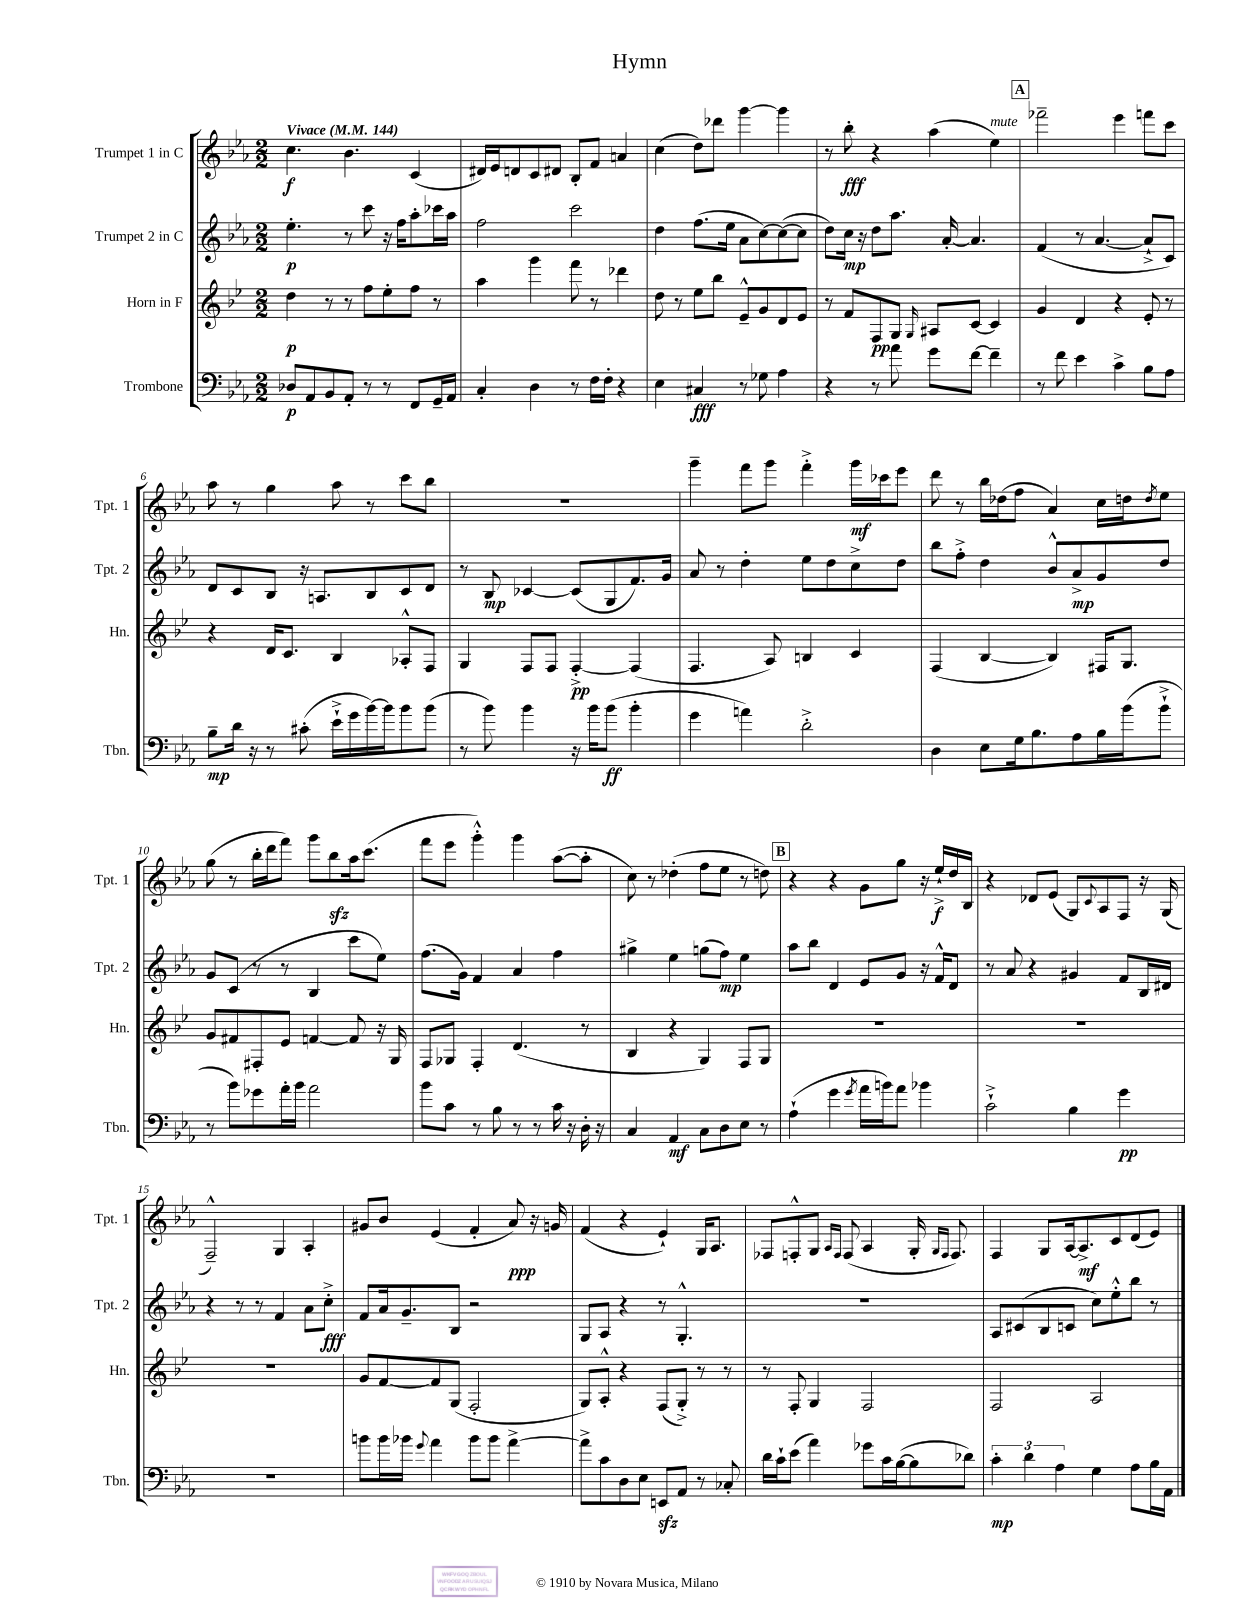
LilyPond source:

\header { title = "Hymn" }
<<
\new StaffGroup <<
\new Staff = "s0" \with { instrumentName = "Trumpet 1 in C" shortInstrumentName = "Tpt. 1" } {
    \clef treble \key ees \major \numericTimeSignature \time 2/2 \tempo "Vivace" 4 = 144
    c''4.\f bes'4. c'4( |
    dis'16) ees'16 d'8 c'8 dis'8 bes8-. f'8 a'4 |
    c''4( d''8) des'''8 g'''4~ g'''4 |
    r8 bes''8-.\fff r4 aes''4( ees''4^\markup { \italic "mute" }) |
    \mark \markup { \box "A" } fes'''2-- ees'''4 f'''8 c'''8 |
    aes''8 r8 g''4 aes''8 r8 c'''8 bes''8 |
    R1 |
    g'''4-- f'''8 g'''8 f'''4-.-> g'''16\mf ces'''16 ees'''8 |
    d'''8 r8 bes''16 des''16( f''8 aes'4) c''16 d''16 \acciaccatura { d''8 } ees''8 |
    g''8( r8 bes''16-. d'''16 f'''8) g'''8 bes''8\sfz aes''16 c'''8.( |
    f'''8 ees'''8 g'''4-.-^) g'''4 aes''8~( aes''8-. |
    c''8) r8 des''4-.( f''8 ees''8 r8 d''8) |
    \mark \markup { \box "B" } r4 r4 g'8 g''8 r16 ees''16-!->\f d''16 bes16 |
    r4 des'8 ees'8( g8) \appoggiatura { c'8 } aes8 f8 r16 g16( |
    f2---^) g4 aes4-. |
    gis'8 bes'8 ees'4( f'4-. aes'8\ppp) r16 g'16 |
    f'4( r4 ees'4-!) g16 aes8. |
    fes8 f8-.-^ g8 \grace { aes16 f16 } f8( aes4 g16-. \grace { g16 f16 } f8.) |
    f4 g8 aes16~ aes8.->\mf c'8 d'8( ees'8) \bar "|." |
}
\new Staff = "s1" \with { instrumentName = "Trumpet 2 in C" shortInstrumentName = "Tpt. 2" } {
    \clef treble \key ees \major \numericTimeSignature \time 2/2
    ees''4.-.\p r8 c'''8 r16 f''16 aes''8-. ces'''16 aes''16 |
    f''2 c'''2 |
    d''4 f''8.( ees''16 aes'8 c''8~) c''8~( c''8 |
    d''8) c''16\mp r16 d''8 aes''8. aes'16~-. aes'4. |
    \mark \markup { \box "A" } f'4( r8 aes'4.~ aes'8-!-> c'8) |
    d'8 c'8 bes8 r16 a8. bes8 c'8 d'8 |
    r8 bes8\mp ces'4~ ces'8( g8 f'8.) g'16 |
    aes'8 r8 d''4-. ees''8 d''8 c''8-> d''8 |
    bes''8 f''8-.-> d''4 bes'8-^ aes'8->\mp g'8 d''8 |
    g'8 c'8( r8 r8 bes4 c'''8 ees''8) |
    f''8.( g'16) f'4 aes'4 f''4 |
    gis''4-> ees''4 g''8( f''8\mp) ees''4 |
    \mark \markup { \box "B" } aes''8 bes''8 d'4 ees'8 g'8 r16 f'16-^ d'8 |
    r8 aes'8 r4 gis'4 f'8 bes16 dis'16 |
    r4 r8 r8 f'4 aes'8 c''8-.->\fff |
    f'8 aes'16 g'8.-- bes8 r2 |
    g8 aes8 r4 r8 g4.-.-^ |
    R1 |
    aes8 cis'8( bes8 c'8 c''8) ees''8-.-^ bes''8 r8 \bar "|." |
}
\new Staff = "s2" \with { instrumentName = "Horn in F" shortInstrumentName = "Hn." } {
    \clef treble \key bes \major \numericTimeSignature \time 2/2
    d''4\p r8 r8 f''8 ees''8-. f''8 r8 |
    a''4 g'''4 f'''8 r8 des'''4 |
    d''8 r8 ees''8 bes''8 ees'8---^ g'8 d'8 ees'8 |
    r8 f'8 f8\pp g8 \grace { g16 } ais8 c'8~ c'4 |
    \mark \markup { \box "A" } g'4 d'4 r4 ees'8-. r8 |
    r4 d'16 c'8. bes4 aes8-.-^ f8 |
    g4 f8 f8 f4~-.->\pp f4( |
    f4. a8) b4 c'4 |
    f4( bes4~ bes4) fis16 g8. |
    g'8 fis'8 fis8-. ees'8 f'4~ f'8 r16 g16 |
    f8 ges8 f4-. d'4.( r8 |
    bes4 r4 g4) f8 g8 |
    \mark \markup { \box "B" } R1 |
    R1 |
    R1 |
    g'8 f'8~ f'8 g8( f2-. |
    g8) a8-.-^ r4 f8( g8-.->) r8 r8 |
    r8 f8-. g4 f2 |
    f2 a2 \bar "|." |
}
\new Staff = "s3" \with { instrumentName = "Trombone" shortInstrumentName = "Tbn." } {
    \clef bass \key ees \major \numericTimeSignature \time 2/2
    des8\p aes,8 bes,8 aes,8-. r8 r8 f,8 g,16-- aes,16 |
    c4-. d4 r8 f16 f16-. r4 |
    ees4 cis4\fff r8 ges8 aes4 |
    r4 r8 aes'8 g'8 f'8~ f'4-- |
    \mark \markup { \box "A" } r8 f'8 ees'4 c'4-> bes8 aes8 |
    bes8--\mp d'16 r16 r8 cis'8-.( ees'16-!-> g'16 bes'16~) bes'16 bes'8 bes'8( |
    r8 bes'8) bes'4 r16 bes'16 bes'8\ff( bes'4-. |
    g'4 a'4) d'2-.-> |
    d4 ees8 g16 bes8. aes8 bes16 bes'16( bes'8-!-> |
    r8 bes'8) ges'8 aes'16-. bes'16 aes'2 |
    bes'8 c'8 r8 bes8 r8 r8 c'16 r16 d16-. r16 |
    c4 aes,4\mf c8 d8 ees8 r8 |
    \mark \markup { \box "B" } aes4-!( g'4 \acciaccatura { g'8 } aes'16 b'16) aes'8 bes'4 |
    c'2-!-> bes4 g'4\pp |
    R1 |
    b'8 b'16 bes'16 \appoggiatura { g'8 } aes'4 bes'8 bes'8 aes'4~-> |
    aes'8-> c'8 d8 ees8 e,8\sfz aes,8 r8 ces8-. |
    d'16 c'16-! ees'8( aes'4) ges'8 c'16 bes16~( bes8 des'8) |
    \tuplet 3/2 { c'4-.\mp d'4 aes4 } g4 aes8 bes16 aes,16 \bar "|." |
}
>>
>>
